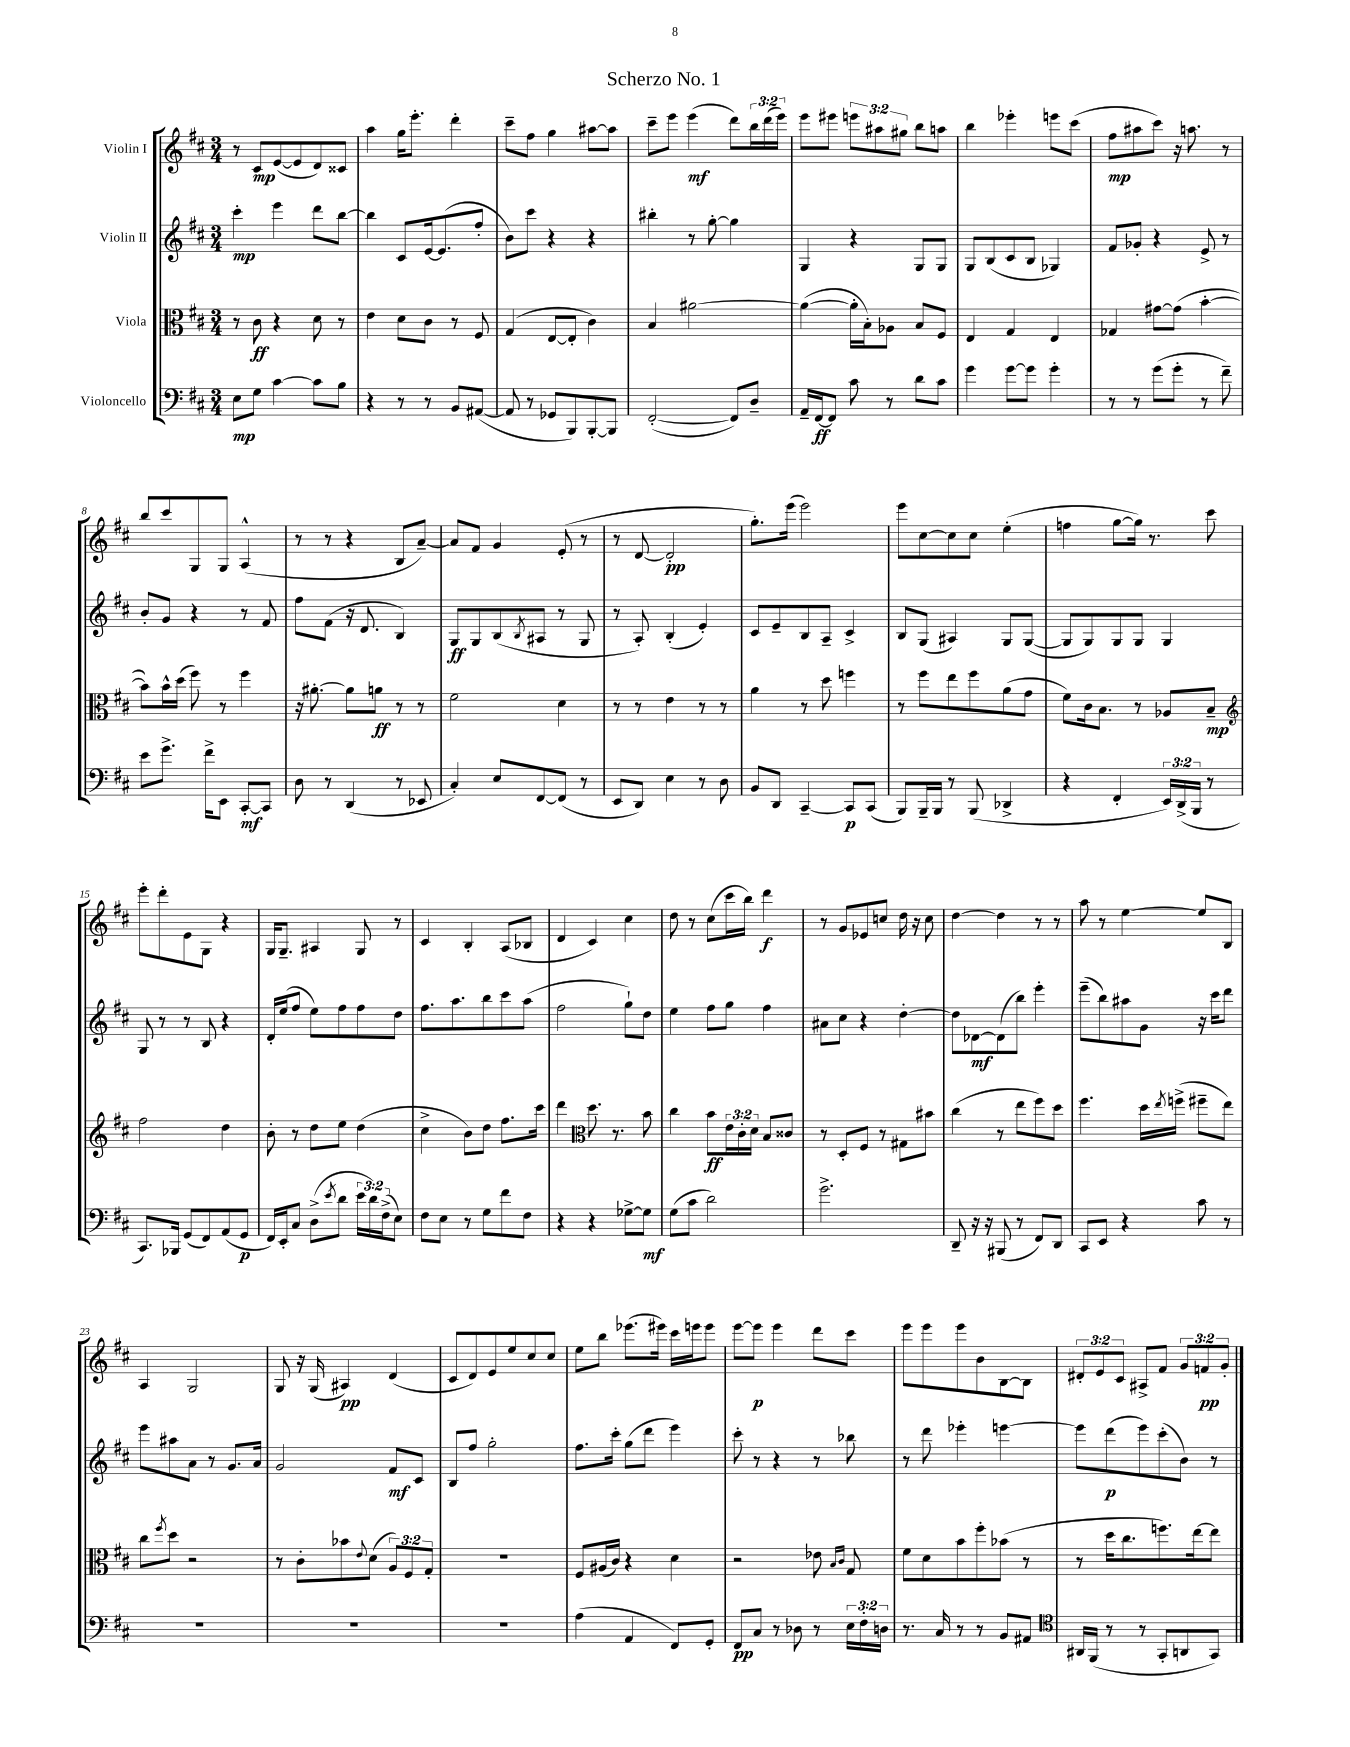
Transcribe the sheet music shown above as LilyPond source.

\header { title = "Scherzo No. 1" }
<<
\new StaffGroup <<
\new Staff = "s0" \with { instrumentName = "Violin I" } {
    \clef treble \key d \major \numericTimeSignature \time 3/4 \override Staff.TupletNumber.text = #tuplet-number::calc-fraction-text
    r8 cis'8\mp e'8~( e'8 d'8) cisis'8 |
    a''4 g''16 e'''8.-. d'''4-. |
    cis'''8-- fis''8 g''4 ais''8~ ais''8 |
    cis'''8-- e'''8 e'''4\mf( d'''8) \tuplet 3/2 { b''16 d'''16( e'''16) } |
    e'''8 eis'''8 \tuplet 3/2 { e'''8 ais''8 gis''8 } b''8 a''8 |
    b''4 ees'''4-. e'''8 cis'''8( |
    fis''8\mp ais''8 cis'''8) r16 a''8. r8 |
    b''8 cis'''8 g8 g8 a4-^( |
    r8 r8 r4 b8 a'8~--) |
    a'8 fis'8 g'4 e'8-.( r8 |
    r8 d'8~ d'2-.\pp |
    g''8.-.) e'''16( e'''2) |
    e'''8 cis''8~ cis''8 cis''8 e''4-.( |
    f''4 g''8~ g''16) r8. cis'''8 |
    e'''8-. d'''8-. e'8 g8 r4 |
    g16 g8.-- ais4 g8 r8 |
    cis'4 b4-. a8( bes8 |
    d'4 cis'4) cis''4 |
    d''8 r8 cis''8( cis'''16 b''16) d'''4\f |
    r8 g'8 ees'8 c''8 d''16 r16 c''8 |
    d''4~ d''4 r8 r8 |
    a''8 r8 e''4~ e''8 b8 |
    a4 g2 |
    g8 r16 g16( ais4\pp) d'4( |
    cis'8 d'8) e'8 e''8 cis''8 cis''8 |
    e''8 b''8 ees'''8.( eis'''16) cis'''16 e'''16 e'''8 |
    e'''8~ e'''8\p e'''4 d'''8 cis'''8 |
    e'''8 e'''8 e'''8 b'8 b8~ b8 |
    \tuplet 3/2 { dis'8-. e'8 cis'8 } ais8-> fis'8 \tuplet 3/2 { g'8 f'8\pp g'8-. } \bar "|." |
}
\new Staff = "s1" \with { instrumentName = "Violin II" } {
    \clef treble \key d \major \numericTimeSignature \time 3/4
    cis'''4-.\mp e'''4 d'''8 b''8~ |
    b''4 cis'8 e'16~ e'8.( fis''8-. |
    b'8) cis'''8 r4 r4 |
    bis''4-. r8 g''8~-. g''4 |
    g4 r4 g8 g8 |
    g8 b8( cis'8 b8 ges4) |
    fis'8 ges'8-. r4 e'8-> r8 |
    b'8-. g'8 r4 r8 fis'8 |
    fis''8 fis'8( r16 d'8. b4) |
    g8\ff g8 b8( \acciaccatura { b8 } ais8 r8 g8 |
    r8 a8-.) b4-.( e'4-.) |
    cis'8 e'8-- b8 a8-- cis'4-> |
    b8 g8( ais4) g8 g8~( |
    g8 g8) g8 g8 g4 |
    g8 r8 r8 b8 r4 |
    d'16-. e''16( fis''8 e''8) fis''8 fis''8 d''8 |
    fis''8. a''8. b''8 cis'''8 a''8( |
    fis''2 g''8-!) d''8 |
    e''4 fis''8 g''8 fis''4 |
    ais'8 cis''8 r4 d''4~-. |
    d''8 des'8~\mf des'8( b''8) e'''4-. |
    e'''8--( b''8) ais''8 g'8 r16 cis'''16 d'''8 |
    e'''8 ais''8 a'8 r8 g'8. a'16 |
    g'2 fis'8\mf cis'8 |
    b8 fis''8 g''2-. |
    fis''8. cis'''16-. g''8( d'''8 e'''4) |
    cis'''8-. r8 r4 r8 bes''8 |
    r8 d'''8 ees'''4-. e'''4~ |
    e'''8 d'''8\p( e'''8) cis'''8-.( b'8) r8 \bar "|." |
}
\new Staff = "s2" \with { instrumentName = "Viola" } {
    \clef alto \key d \major \numericTimeSignature \time 3/4 \override Staff.TupletNumber.text = #tuplet-number::calc-fraction-text
    r8 cis'8\ff r4 d'8 r8 |
    e'4 d'8 cis'8 r8 fis8 |
    g4( e8~ e8-. cis'4) |
    b4 ais'2~ |
    ais'4~( ais'16-. b16-.) aes8 b8 fis8 |
    e4 g4 e4 |
    ges4 gis'8~ gis'8( b'4~-. |
    b'8) b'16-^ d''16( fis''8) r8 fis''4 |
    r16 ais'8.~-. ais'8 a'8\ff r8 r8 |
    fis'2 d'4 |
    r8 r8 e'4 r8 r8 |
    a'4 r8 d''8 f''4 |
    r8 fis''8 e''8 fis''8 a'8( g'8 |
    fis'8) cis'16 b8. r8 aes8 b8--\mp |
    \clef treble fis''2 d''4 |
    b'8-. r8 d''8 e''8 d''4( |
    cis''4-> b'8) d''8 fis''8. cis'''16 |
    d'''4 \clef alto d''8. r8. b'8 |
    cis''4 b'8\ff \tuplet 3/2 { e'16 cis'16-. d'16 } b8 cisis'8 |
    r8 d8-. fis8 r8 gis8 bis'8 |
    cis''4( r8 e''8 fis''8) d''8 |
    fis''4. d''16 \acciaccatura { e''8 } f''16->( fis''8-- e''8) |
    cis''8 \acciaccatura { fis''8 } d''8 r2 |
    r8 cis'8-. bes'8 \appoggiatura { e'8 } d'8( \tuplet 3/2 { a8) fis8 g8-. } |
    R2. |
    fis8 ais16( cis'16) r4 d'4 |
    r2 ees'8 \grace { b16 cis'16 } g8 |
    fis'8 d'8 b'8 fis''8-. bes'8( r8 |
    r8 d''16 cis''8. f''8.) e''16~ e''8 \bar "|." |
}
\new Staff = "s3" \with { instrumentName = "Violoncello" } {
    \clef bass \key d \major \numericTimeSignature \time 3/4 \override Staff.TupletNumber.text = #tuplet-number::calc-fraction-text
    e8\mp g8 cis'4~ cis'8 b8 |
    r4 r8 r8 b,8 ais,8~( |
    ais,8 r8 ges,8 b,,8) b,,8~-. b,,8 |
    fis,2~-.( fis,8) d8-- |
    a,16-- fis,16~\ff fis,8 cis'8 r8 d'8 cis'8 |
    g'4 g'8~ g'8 g'4-. |
    r8 r8 g'8( g'8-. r8 fis'8--) |
    e'8 g'8.-> fis'16-> e,8 cis,8~-.\mf cis,8 |
    d8 r8 d,4( r8 ees,8 |
    cis4-.) e8 fis,8~ fis,8( r8 |
    e,8 d,8) e4 r8 d8 |
    b,8 d,8 cis,4~-- cis,8\p cis,8( |
    b,,8) b,,16-- b,,16 r8 b,,8( des,4-> |
    r4 fis,4-. \tuplet 3/2 { e,16) d,16->( b,,16 } r8 |
    cis,8.) bes,,16 g,8( fis,8) a,8( g,8\p |
    fis,16) e,16-. cis8 d8->( \acciaccatura { e'8 } d'8 \tuplet 3/2 { e'16 d'16) fis16->( } e8) |
    fis8 e8 r8 g8 fis'8 fis8 |
    r4 r4 ges8~-> ges8\mf |
    g8( cis'8 d'2) |
    g'2.-> |
    d,8-- r16 r16 bis,,8( r8 fis,8) d,8 |
    cis,8 e,8 r4 cis'8 r8 |
    R2. |
    R2. |
    R2. |
    a4( a,4 fis,8) g,8-. |
    fis,8\pp cis8 r8 des8 r8 \tuplet 3/2 { e16 fis16-. d16 } |
    r8. cis16 r8 r8 b,8 ais,8 |
    \clef tenor ais,16 fis,16( r8 r8 g,8-. a,8 g,8) \bar "|." |
}
>>
>>
